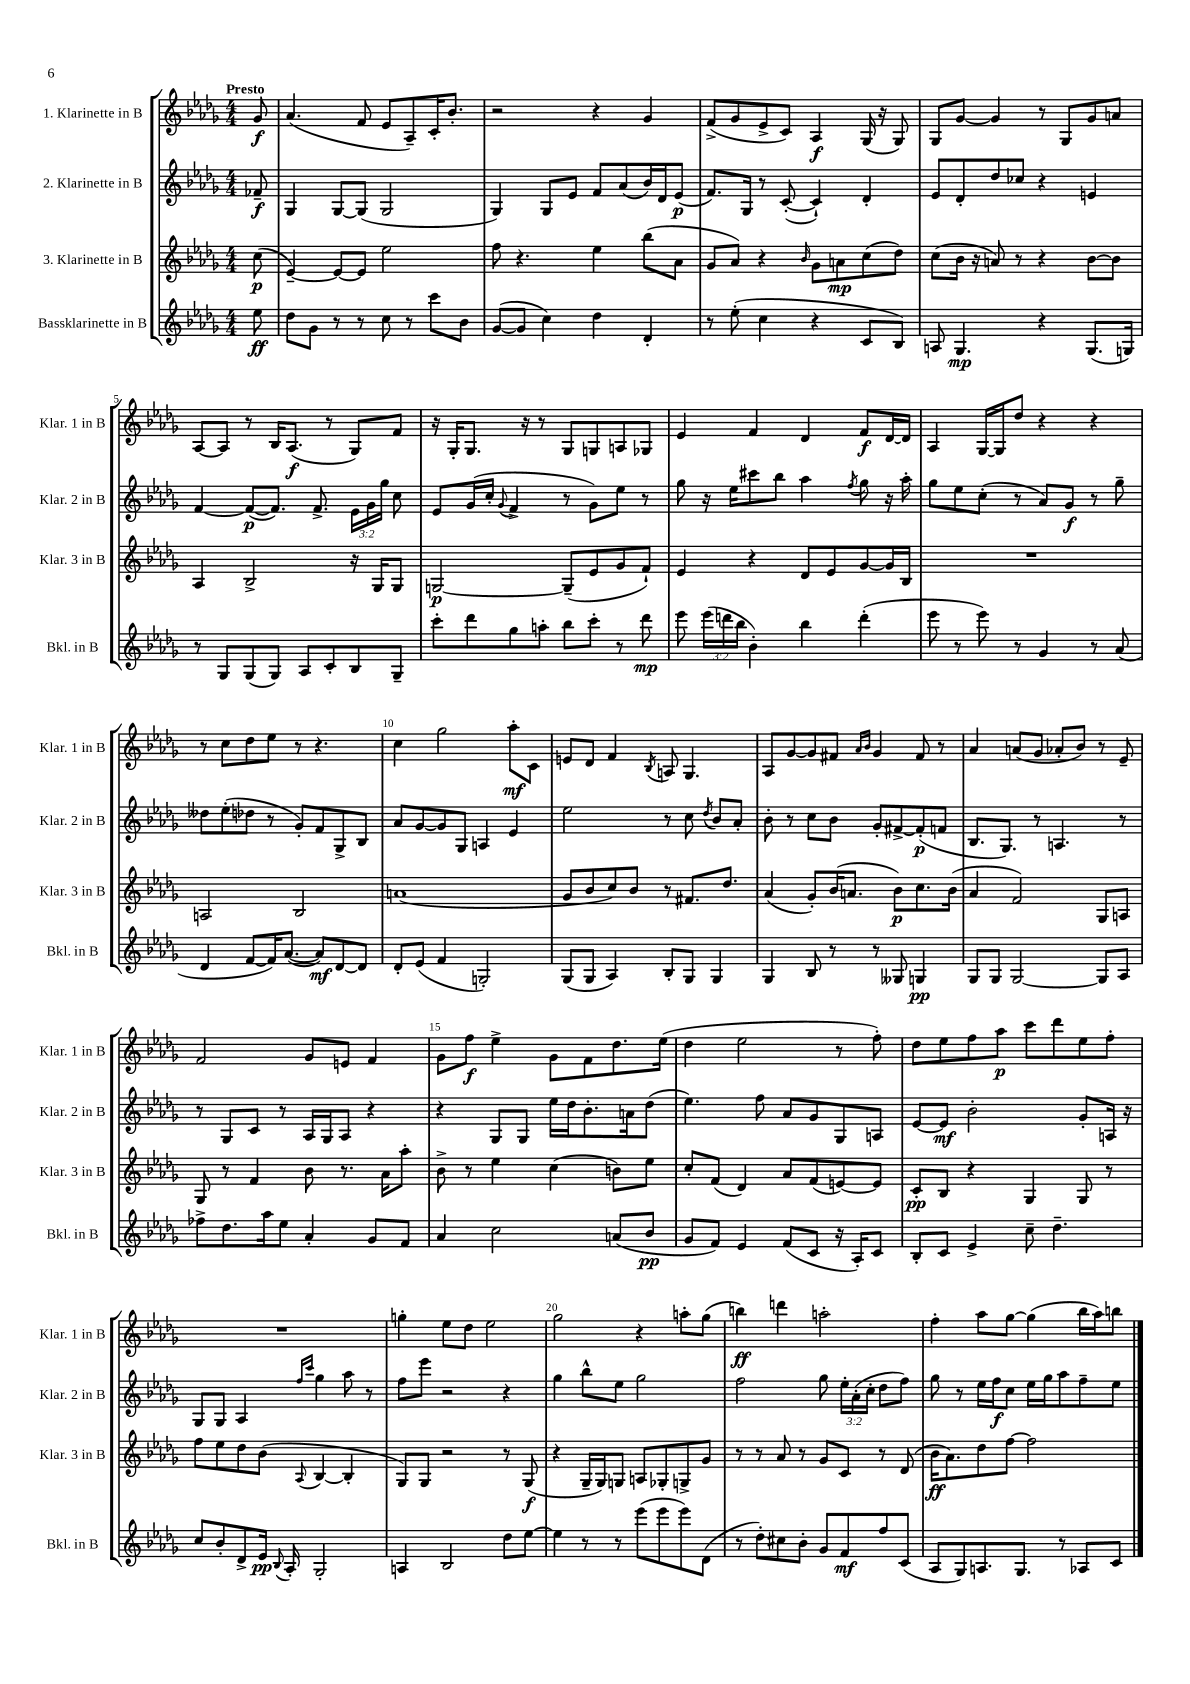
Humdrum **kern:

**kern	**kern	**kern	**kern
*staff4	*staff3	*staff2	*staff1
*clefG2	*clefG2	*clefG2	*clefG2
*k[b-e-a-d-g-]	*k[b-e-a-d-g-]	*k[b-e-a-d-g-]	*k[b-e-a-d-g-]
*M4/4	*M4/4	*M4/4	*M4/4
8ee-	(8cc	8f-~	8g-
=	=	=	=
8dd-	[4e-~)	4G-	(4.a-
8g-	.	.	.
8r	8e-_	[8G-	.
8r	8e-]	(8G-]	8f
8cc	2ee-	2G-	8e-
8r	.	.	8A-~)
8ccc	.	.	16c'
.	.	.	8.b-'
8b-	.	.	.
=	=	=	=
([8g-	8ff	4G-)	2r
8g-]	4.r	.	.
4cc)	.	8G-	.
.	.	8e-	.
4dd-	4ee-	8f	4r
.	.	(8a-	.
4d-'	(8bb-	16b-)	4g-
.	.	16d-	.
.	8a-	(8e-	.
=	=	=	=
8r	8g-	8.f)	(8f^
(8ee-'	8a-)	.	8g-
.	.	16G-	.
4cc	4r	8r	8e-^
.	.	([8c'	8c)
.	16qqb-	.	.
4r	8g-	4c`])	4A-
.	8a	.	.
8c	(8cc	4d-'	(16G-
.	.	.	16r
8B-)	8dd-)	.	8G-)
=	=	=	=
8A	(8cc	8e-	8G-
4.G-	16b-	8d-'	[8g-
.	16r	.	.
.	8a)	8dd-	4g-]
.	8r	8cc-	.
4r	4r	4r	8r
.	.	.	8G-
(8.G-	[8b-	4e	8g-
.	8b-]	.	8a
16G)	.	.	.
=	=	=	=
8r	4A-	[4f	[8A-
8G-	.	.	8A-]
(8G-	2B-^	(8f_	8r
8G-)	.	8.f])	16B-
.	.	.	(8.A-
8A-	.	.	.
.	.	8.f^	.
8c'	.	.	8r
8B-	16r	24e-	8G-)
.	.	24g-	.
.	16G-	.	.
.	.	24gg-	.
8G-~	8G-	8cc	8f
=	=	=	=
8ccc'	[2G	8e-	16r
.	.	.	16G-'
8ddd-	.	(16g-	8.G-
.	.	16cc'	.
.	.	8qqg-	.
8gg-	.	4f^	.
.	.	.	16r
8aa'	.	.	8r
8bb-	(8G~]	8r	8G-
8ccc'	8e-	8g-)	8G
8r	8g-	8ee-	8A
8ddd-	8f`)	8r	8G-
=	=	=	=
8eee-	4e-	8gg-	4e-
(24eee-	.	16r	.
24ddd	.	.	.
.	.	16ee-	.
24bb-	.	.	.
4b-')	4r	8ccc#	4f
.	.	8bb-	.
4bb-	8d-	4aa-	4d-
.	8e-	.	.
.	.	8qff	.
(4ddd'	[8g-	8gg-	8f
.	16g-]	16r	[16d-
.	16B-	16aa-'	16d-]
=	=	=	=
8eee-	1r	8gg-	4A-
8r	.	8ee-	.
8eee-)	.	(8cc'	[16G-
.	.	.	16G-]
8r	.	8r	8dd-
4g-	.	8a-)	4r
.	.	8g-	.
8r	.	8r	4r
(8a-	.	8gg-~	.
=	=	=	=
4d-	2A	8dd--	8r
.	.	(8ee-'	8cc
[8f	.	8dd-	8dd-
16f])	.	8r	8ee-
([8.a-	.	.	.
.	2B-	8g-')	8r
8a-])	.	8f	4.r
[8d-	.	8G-^	.
8d-]	.	8B-	.
=	=	=	=
8d-'	(1a	8a-	4cc
(8e-	.	[8g-	.
4f	.	8g-]	2gg-
.	.	8G-	.
2G')	.	4A	.
.	.	4e-	8aa-'
.	.	.	8c
=	=	=	=
(8G-	8g-	2ee-	8e
8G-	8b-	.	8d-
4A-)	8cc)	.	4f
.	8b-	.	.
.	.	.	8qB-
8B-'	8r	8r	8A
8G-	8.f#	8cc	4.G-
.	.	8qdd-	.
4G-	.	8b-	.
.	8.dd-	.	.
.	.	8a-'	.
=	=	=	=
4G-	(4a-	8b-'	8A-
.	.	8r	[8g-
8B-	8g-')	8cc	8g-]
8r	(16b-	8b-	8f#
.	8.a	.	.
.	.	.	16qqa-
.	.	.	16qqb-
8r	.	8g-'	4g-
8G--	8b-)	[8f#^	.
4G	8.cc	(8f#']	8f#
.	.	8f	8r
.	(16b-	.	.
=	=	=	=
8G-	4a-	8.B-	4a-
8G-	.	.	.
.	.	8.G-)	.
[2G-	2f)	.	(8a
.	.	8r	8g-
.	.	4.A	8a-'
.	.	.	8b-)
8G-]	8G-	.	8r
8A-	8A	8r	8e-~
=	=	=	=
8ff-^	8G-	8r	2f
8.dd-	8r	8G-	.
.	4f	8c	.
16aa-	.	.	.
8ee-	.	8r	.
4a-'	8b-	16A-	8g-
.	.	16G-	.
.	8.r	8A-	8e
8g-	.	4r	4f
.	16a-	.	.
8f	8aa-'	.	.
=	=	=	=
4a-	8b-^	4r	8g-
.	8r	.	8ff
2cc	4ee-	8G-	4ee-^
.	.	8G-	.
.	(4cc	16ee-	8g-
.	.	16dd-	.
.	.	8.b-'	8f
(8a	8b)	.	8.dd-
.	.	16a	.
8b-	8ee-	(8dd-	.
.	.	.	(16ee-
=	=	=	=
8g-	8cc'	4.ee-)	4dd-
8f)	(8f	.	.
4e-	4d-)	.	2ee-
.	.	8ff	.
(8f	8a-	8a-	.
8c	(8f	8g-	.
16r	[8e)	8G-	8r
16A-')	.	.	.
8c	8e]	8A	8ff')
=	=	=	=
8B-'	8c'	[8e-	8dd-
8c	8B-	8e-]	8ee-
4e-^	4r	2b-'	8ff
.	.	.	8aa-
8cc~	4G-	.	8ccc
4.dd-~	.	.	8ddd-
.	8G-	8g-'	8ee-
.	8r	16A	8ff'
.	.	16r	.
=	=	=	=
8cc	8ff	8G-	1r
8b-'	8ee-	8G-	.
8d-^	8dd-	4A-	.
16e-	(8b-	.	.
8qqB-	.	.	.
16A-'	.	.	.
.	.	16qqff	.
.	8qqA-	16qqccc	.
2G-'	[4B-	4gg-	.
.	4B-']	8aa-	.
.	.	8r	.
=	=	=	=
4A	8G-)	8ff	4gg'
.	8G-	8eee-	.
2B-	2r	2r	8ee-
.	.	.	8dd-
.	.	.	2ee-
8dd-	8r	4r	.
[8ee-	(8G-	.	.
=	=	=	=
4ee-]	4r	4gg-	2gg-
8r	16G-~	8bb-^^	.
.	16G-)	.	.
8r	8G	8ee-	.
(8eee-	8A	2gg-	4r
8eee-	8G-'	.	.
8eee-)	8G^	.	8aa'
(8d-	8g-	.	(8gg-
=	=	=	=
8r	8r	2ff	4bb)
8dd-')	8r	.	.
8cc#	8a-	.	4ddd
8b-'	8r	.	.
8g-	8g-	8gg-	2aa'
8f	8c	24ee-'	.
.	.	(24a-'	.
.	.	24cc'	.
8ff	8r	8dd-	.
(8c	(8d-	8ff)	.
=	=	=	=
8A-	16b-	8gg-	4ff'
.	8.a-)	.	.
8G-)	.	8r	.
8.A	8dd-	16ee-	8aa-
.	.	16ff	.
.	[8ff	8cc	[8gg-
8.G-	.	.	.
.	2ff]	16ee-	(4gg-]
.	.	16gg-	.
8r	.	8aa-	.
8A-	.	8ff~	16bb-
.	.	.	16aa-)
8c	.	8ee-	8bb
==	==	==	==
*-	*-	*-	*-
